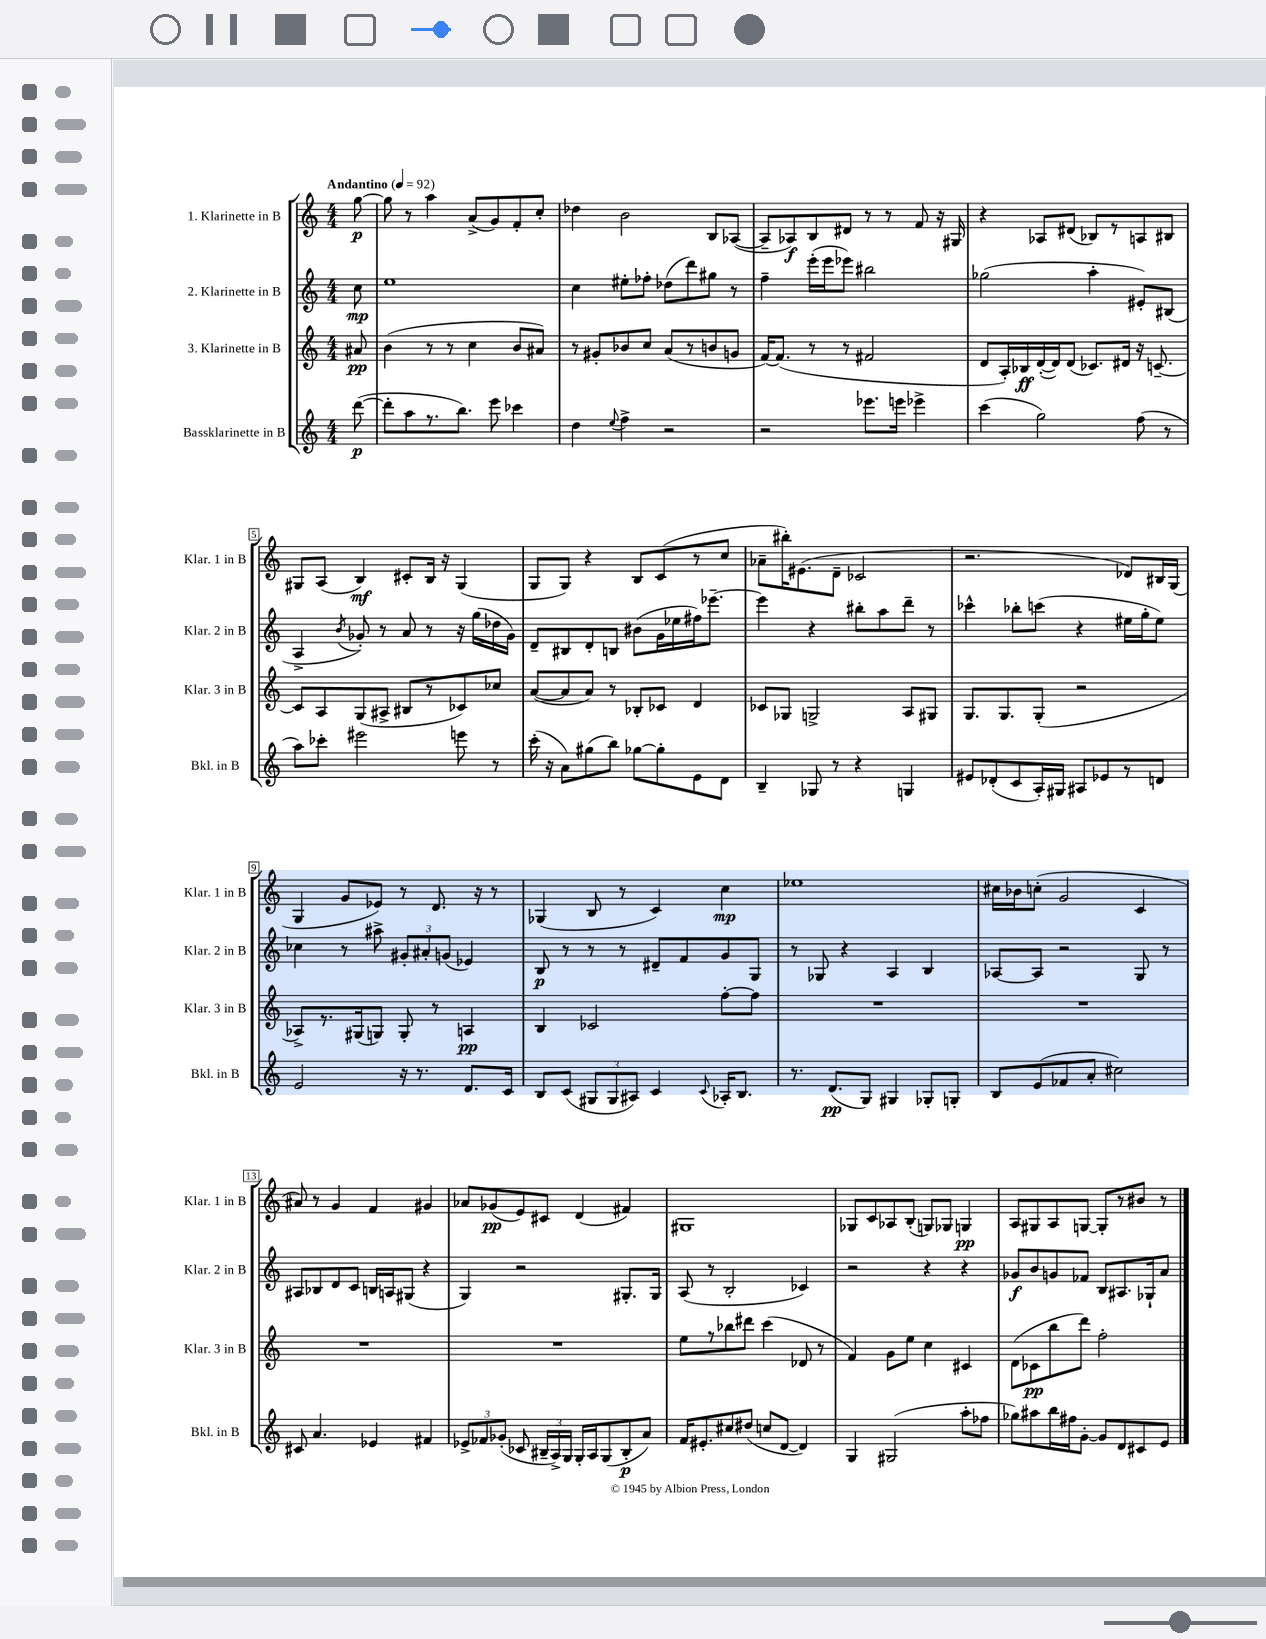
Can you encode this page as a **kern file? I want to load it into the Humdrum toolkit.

**kern	**kern	**kern	**kern
*staff4	*staff3	*staff2	*staff1
*clefG2	*clefG2	*clefG2	*clefG2
*k[]	*k[]	*k[]	*k[]
*M4/4	*M4/4	*M4/4	*M4/4
*MM92	*MM92	*MM92	*MM92
([8ddd	8a#	8cc	[8gg
=	=	=	=
8ddd']	(4b	1ee	8gg]
8aa	.	.	8r
8.r	8r	.	4aa
.	8r	.	.
8.bb)	.	.	.
.	4cc	.	(8a^
8eee	.	.	8g)
4ccc-	8b	.	8f'
.	8a#)	.	8cc'
=	=	=	=
4dd	8r	4cc	4dd-
.	8g#'	.	.
8qqee	.	.	.
4ff^	8b-	8ee#'	2b
.	8cc	8ff-'	.
2r	(8a	(8dd-	.
.	8r	8ddd)	.
.	8b	8gg#	8B
.	8g	8r	([8A-
=	=	=	=
2r	[16f)	4ff~	8A-~]
.	(8.f]	.	.
.	.	.	8A-)
.	8r	(16eee'	8B
.	.	16eee	.
.	8r	8eee-)	8d#
8.eee-	2f#	2bb#	8r
.	.	.	8r
16eee	.	.	.
4eee-^	.	.	8f
.	.	.	16r
.	.	.	16G#
=	=	=	=
(4ccc	8d	(2gg-	4r
.	16A')	.	.
.	16B-	.	.
2gg)	([16d'	.	8A-
.	16d])	.	.
.	(8d	.	(8d#
.	8.c-)	4aa'	8B-)
.	.	.	8r
.	16d#	.	.
(8ff	16r	8e#')	8A
.	[8.c~	.	.
8r	.	(8B#	8B#
=	=	=	=
8aa)	8c]	4A^	8G#
8ccc-'	8A	.	(8A
.	.	8qb	.
2eee#	(8G	8g-')	4B)
.	8A#^	8r	.
.	8B#	8a	8c#'
.	8r	8r	16B
.	.	.	16r
8eee	8c-)	16r	(4G#
.	.	(16gg	.
8r	8cc-	16dd-	.
.	.	16g-)	.
=	=	=	=
(16ccc'	([8a	8d~	8G
16r	.	.	.
8a)	8a]	8B#	8G)
(8gg#	8a)	8d'	4r
8bb)	8r	8B	.
[8gg-	8B-'	(8b#	8B
8gg-']	8c-	16g	(8c
.	.	16ee-	.
8e	4d	16ff#)	8r
.	.	[8.eee-~	.
8d	.	.	8cc
=	=	=	=
4B~	8c-	4eee-]	8a-~
.	8G-	.	16bb#')
.	.	.	(8.e#
8G-	2G^	4r	.
8r	.	.	8d~
4r	.	8bb#'	2c-
.	.	8aa	.
4G	8A	8ddd~	.
.	8G#	8r	.
=	=	=	=
8e#	8.G	4ccc-^^	2.r
(8d-'	.	.	.
.	8.G	.	.
8c	.	8bb-'	.
16A')	(8G'	(8ccc	.
16G#	.	.	.
8A#	2r	4r	.
8e-	.	.	.
8r	.	16ee#	8d-)
.	.	16gg'	.
8d	.	8ee#)	16B#
.	.	.	(16G
=	=	=	=
2e	8A-^)	4cc-	4G
.	8.r	.	.
.	.	8r	8g
.	(16G#	.	.
.	8G)	8aa#^	8e-)
16r	8G'	12g#'	8r
8.r	.	.	.
.	.	12a#'	.
.	8r	.	8.d
.	.	(12g	.
8.d	4A	4e-)	.
.	.	.	16r
.	.	.	8r
16c	.	.	.
=	=	=	=
8B	4B	8B	(4G-
(8c	.	8r	.
12G#	2c-	8r	8B
12G#	.	.	.
.	.	8r	8r
12A#)	.	.	.
4c	.	8d#~	4c)
.	.	8f	.
8qqc	.	.	.
16A-'	[8ff'	8g	4cc
8.B	.	.	.
.	8ff]	8G	.
=	=	=	=
8.r	1r	8r	1ee-
.	.	8G-	.
(8.d	.	.	.
.	.	4r	.
8G)	.	.	.
4G#	.	4A	.
8G-'	.	4B	.
8G'	.	.	.
=	=	=	=
8B	1r	[8A-	16cc#
.	.	.	16b-
(8e	.	8A-]	(8cc'
8f-	.	2r	2g
8a'	.	.	.
2cc#)	.	.	.
.	.	8G	4c
.	.	8r	.
=	=	=	=
8c#	1r	8A#	8a#)
4.a	.	8B-	8r
.	.	8d	4g
.	.	8c	.
4e-	.	16B	4f
.	.	16A	.
.	.	(8G#	.
4f#	.	4r	4g#
=	=	=	=
12e-^	1r	4G)	8a-
12f-	.	.	.
.	.	.	(8g-
(12g-'	.	.	.
8c-	.	2r	8e)
24B#~	.	.	8c#
24A^)	.	.	.
24G	.	.	.
16G'	.	.	(4d
16A	.	.	.
(8G	.	.	.
8B#'	.	8.G#'	4f#)
8a)	.	.	.
.	.	16G#	.
=	=	=	=
16f	8ee	(8A	1G#
8.e#'	.	.	.
.	8r	8r	.
8cc#	8bb-	2B'	.
(8dd#	8ddd#	.	.
8cc	(4ccc	.	.
[8d	.	.	.
4d])	8d-	4c-)	.
.	8r	.	.
=	=	=	=
4G	4f)	2r	8G-
.	.	.	8c
(2G#	8g	.	8A-
.	8ee	.	(8B'
.	4cc	4r	8G)
.	.	.	8G-
8aa'	4c#	4r	4G
8ff-	.	.	.
=	=	=	=
8gg-)	(8d	8g-	8A
8aa#	8c-	8b	8G#
16bb	8bb	8g	8A
16ff#	.	.	.
[8g'	8ddd)	8f-	[8G
8g]	2ff'	8B	8G']
8d	.	8.A#	8r
8c#	.	.	8b#
.	.	16G-`	.
8e	.	8a	8r
==	==	==	==
*-	*-	*-	*-
